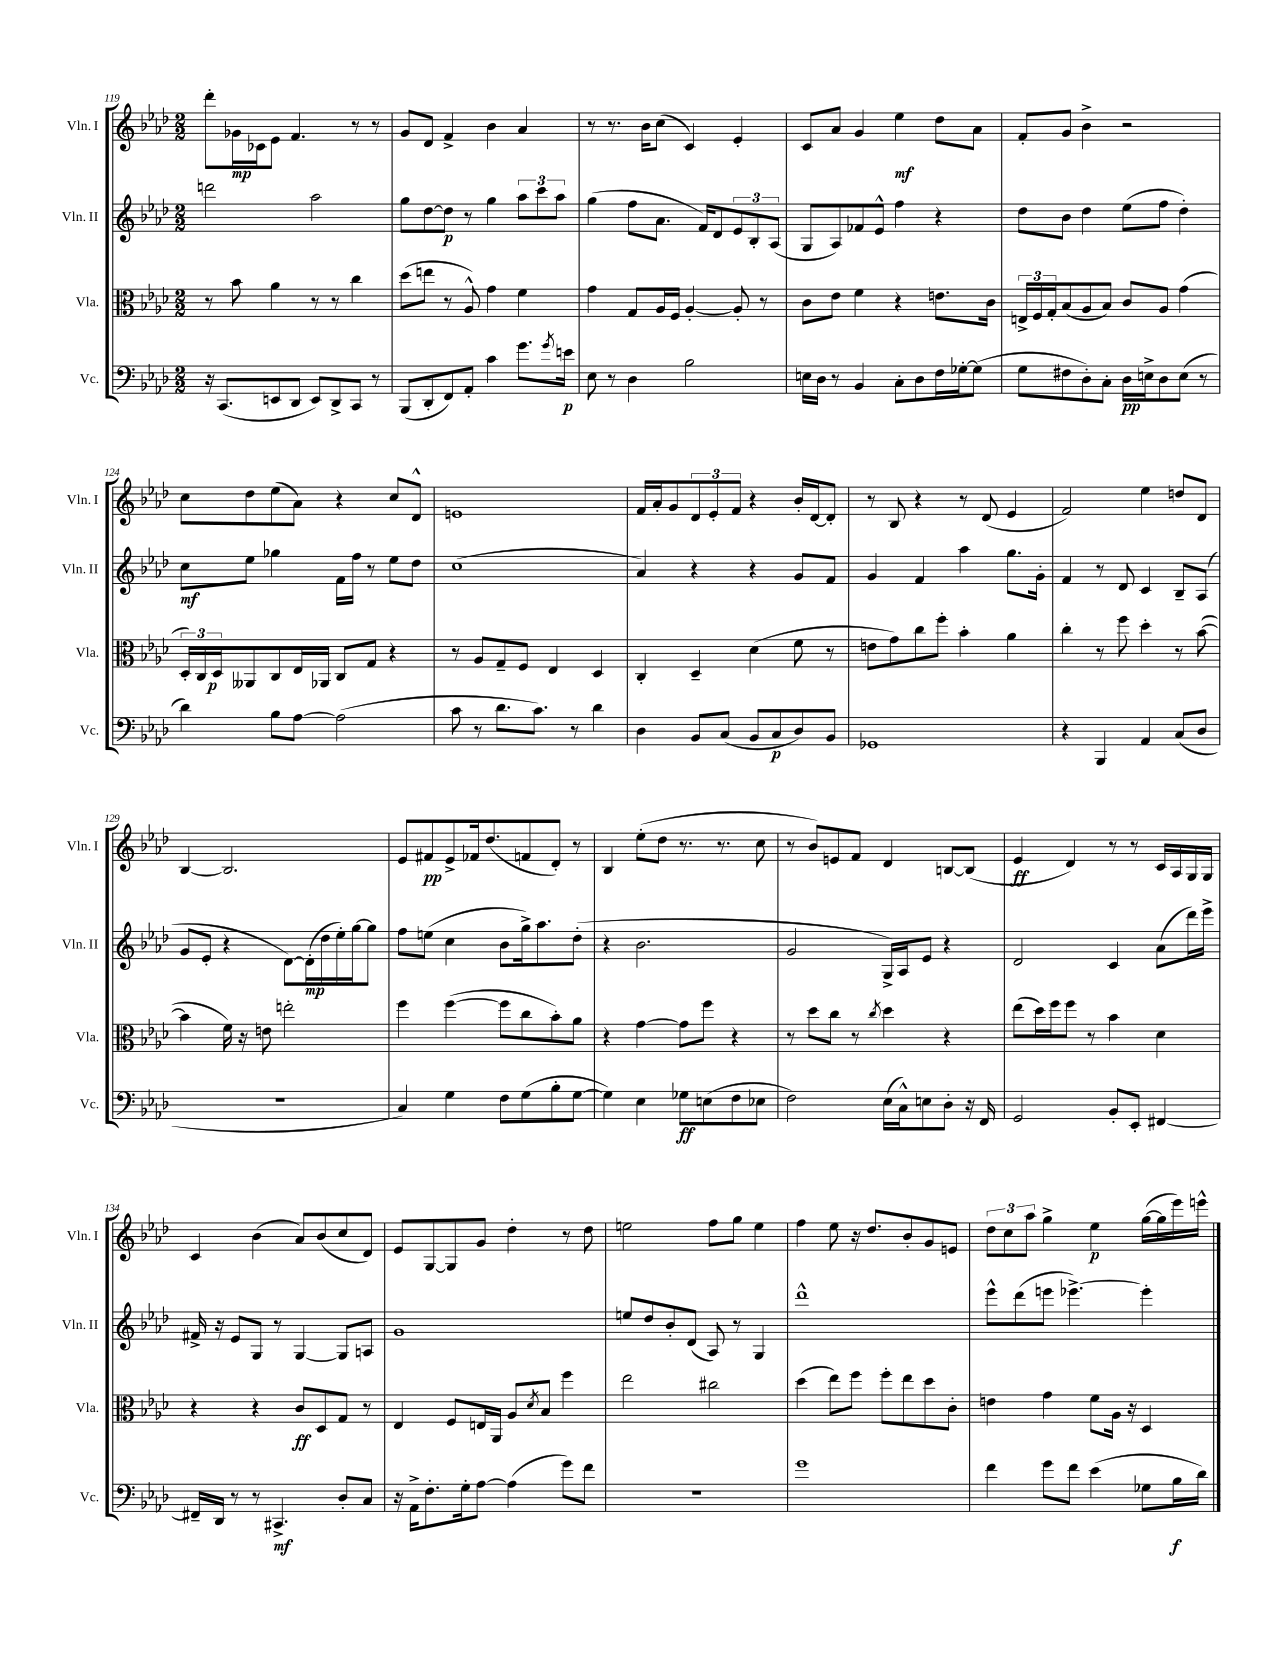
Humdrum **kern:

**kern	**kern	**kern	**kern
*staff4	*staff3	*staff2	*staff1
*clefF4	*clefC3	*clefG2	*clefG2
*k[b-e-a-d-]	*k[b-e-a-d-]	*k[b-e-a-d-]	*k[b-e-a-d-]
*M2/2	*M2/2	*M2/2	*M2/2
16r	8r	2ddd	8ddd-'
(8.CC	.	.	.
.	8b-	.	16g-
.	.	.	16c-
8EE	4a-	.	8e-
8DD-	.	.	4.f
8EE)	8r	2aa-	.
8DD-^	8r	.	.
8CC	4cc	.	8r
8r	.	.	8r
=	=	=	=
(8BBB-	(8dd-	8gg	8g
8DD-'	8ee	[8dd-	8d-
8FF)	8r	8dd-]	4f^
8AA-'	8A-^^)	8r	.
4c	4g	4gg	4b-
8.g	4f	12aa-	4a-
.	.	12ccc	.
.	.	12aa-	.
8qg	.	.	.
16e	.	.	.
=	=	=	=
8E-	4g	(4gg	8r
8r	.	.	8.r
4D-	8G	8ff	.
.	.	.	16b-
.	16A-	8.a-	(8cc
.	16F	.	.
2B-	[4A-'	.	4c)
.	.	16f)	.
.	.	8d-	.
.	8A-']	12e-	4e-'
.	.	12B-'	.
.	8r	.	.
.	.	(12A-	.
=	=	=	=
16E	8c	8G	8c
16D-	.	.	.
8r	8e-	8A-)	8a-
4BB-	4f	8f-	4g
.	.	8e-^^	.
8C'	4r	4ff	4ee-
8D-	.	.	.
16F	8.e	4r	8dd-
[16G-'	.	.	.
(8G-]	.	.	8a-
.	16c	.	.
=	=	=	=
8G	24E^	8dd-	8f'
.	24F	.	.
.	24G'	.	.
8F#	(8B-	8b-	8g
8D-')	8A-	4dd-	4b-^
8C'	8B-)	.	.
16D-	8c	(8ee-	2r
16E^	.	.	.
8D-	8A-	8ff	.
(8E	(4g	4dd-')	.
8r	.	.	.
=	=	=	=
4d-)	24D-')	8cc	8cc
.	24C	.	.
.	24D-	.	.
.	8AA--	8ee-	8dd-
8B-	8C	4gg-	(8ee-
[8A-	16E-	.	8a-)
.	16AA-	.	.
(2A-]	8C	16f	4r
.	.	16ff	.
.	8G	8r	.
.	4r	8ee-	8cc
.	.	8dd-	8d-^^
=	=	=	=
8c	8r	(1cc	1e
8r	8A-	.	.
8.d-	8G~	.	.
.	8F	.	.
8.c)	.	.	.
.	4E-	.	.
8r	.	.	.
4d-	4D-	.	.
=	=	=	=
4D-	4C'	4a-)	16f
.	.	.	16a-'
.	.	.	8g
8BB-	4D-~	4r	12d-
.	.	.	12e-'
(8C	.	.	.
.	.	.	12f
8BB-	(4d-	4r	4r
8C	.	.	.
8D-)	8f	8g	16b-'
.	.	.	[16d-
8BB-	8r	8f	8d-']
=	=	=	=
1GG-	8e	4g	8r
.	8g)	.	8B-
.	8cc	4f	4r
.	8ff'	.	.
.	4b-'	4aa-	8r
.	.	.	(8d-
.	4a-	8.gg	4e-
.	.	16g'	.
=	=	=	=
4r	4cc'	4f	2f)
4BBB-	8r	8r	.
.	8ff	8d-	.
4AA-	4dd-'	4c	4ee-
(8C	8r	8B-~	8dd
8D-	([8b-	(8A-	8d-
=	=	=	=
1r	4b-]	8g	[4B-
.	.	8e-'	.
.	16f)	4r	2.B-]
.	16r	.	.
.	8e	.	.
.	2ee'	[8d-)	.
.	.	(16d-']	.
.	.	16dd-	.
.	.	16ee-')	.
.	.	[16gg	.
.	.	8gg]	.
=	=	=	=
4C)	4ff	8ff	8e-
.	.	(8ee	8f#
4G	([4ff	4cc	8e-^
.	.	.	16f-
.	.	.	(8.dd-
8F	8ff]	8b-	.
(8G	8cc	16gg^)	8f
.	.	8.aa-	.
8B-'	8b-')	.	8d-')
[8G	8a-	(8dd-'	8r
=	=	=	=
4G])	4r	4r	4B-
4E-	[4g	2.b-	(8ee-'
.	.	.	8dd-
8G-	8g]	.	8.r
(8E	8ff	.	.
.	.	.	8.r
8F	4r	.	.
8E-	.	.	8cc
=	=	=	=
2F)	8r	2g	8r
.	8dd-	.	8b-)
.	8cc	.	8e
.	8r	.	8f
.	8qcc	.	.
(16E-	4dd-	16G^)	4d-
16C^^)	.	16A-	.
8E	.	8e-	.
8D-'	4r	4r	[8B
16r	.	.	(8B]
16FF	.	.	.
=	=	=	=
2GG	(8ee-	2d-	4e-
.	16dd-)	.	.
.	16ff	.	.
.	8ff	.	4d-)
.	8r	.	.
8BB-'	4b-	4c	8r
8EE-'	.	.	8r
[4FF#	4d-	(8a-	16c
.	.	.	16A-
.	.	16ddd-)	16G
.	.	16eee-^	16G
=	=	=	=
16FF#~]	4r	16f#^	4c
16DD-	.	16r	.
8r	.	8e-	.
8r	4r	8G	(4b-
4.CC#^	.	8r	.
.	8c	[4G	8a-)
.	8D-	.	(8b-
8D-'	8G	8G]	8cc
8C	8r	8A	8d-)
=	=	=	=
16r	4E-	1g	8e-
16AA-^	.	.	.
8.F'	.	.	[8G
.	8F	.	8G]
16G'	.	.	.
[8A-	16E	.	8g
.	16AA-	.	.
(4A-]	8A-	.	4dd-'
.	8qd-	.	.
.	8B-	.	.
8g)	4ff	.	8r
8f	.	.	8dd-
=	=	=	=
1r	2ee-	8ee	2ee
.	.	8dd-	.
.	.	8b-'	.
.	.	(8d-	.
.	2cc#	8A-)	8ff
.	.	8r	8gg
.	.	4G	4ee
=	=	=	=
1g	(4dd-	1ddd-^^	4ff
.	8ee-)	.	8ee-
.	8ff	.	16r
.	.	.	8.dd-
.	8ff'	.	.
.	8ee-	.	8b-'
.	8dd-	.	8g
.	8c'	.	8e
=	=	=	=
4f	4e	8eee-^^	12dd-
.	.	.	12cc
.	.	(8ddd-	.
.	.	.	12aa-
8g	4g	8eee	4gg^
8f	.	[4.eee-^)	.
(4e-	8f	.	4ee-
.	16A-	.	.
.	16r	.	.
8G-	4D-	4eee-']	([16gg
.	.	.	16gg]
16B-	.	.	16eee-)
16d-)	.	.	16eee^^
==	==	==	==
*-	*-	*-	*-
